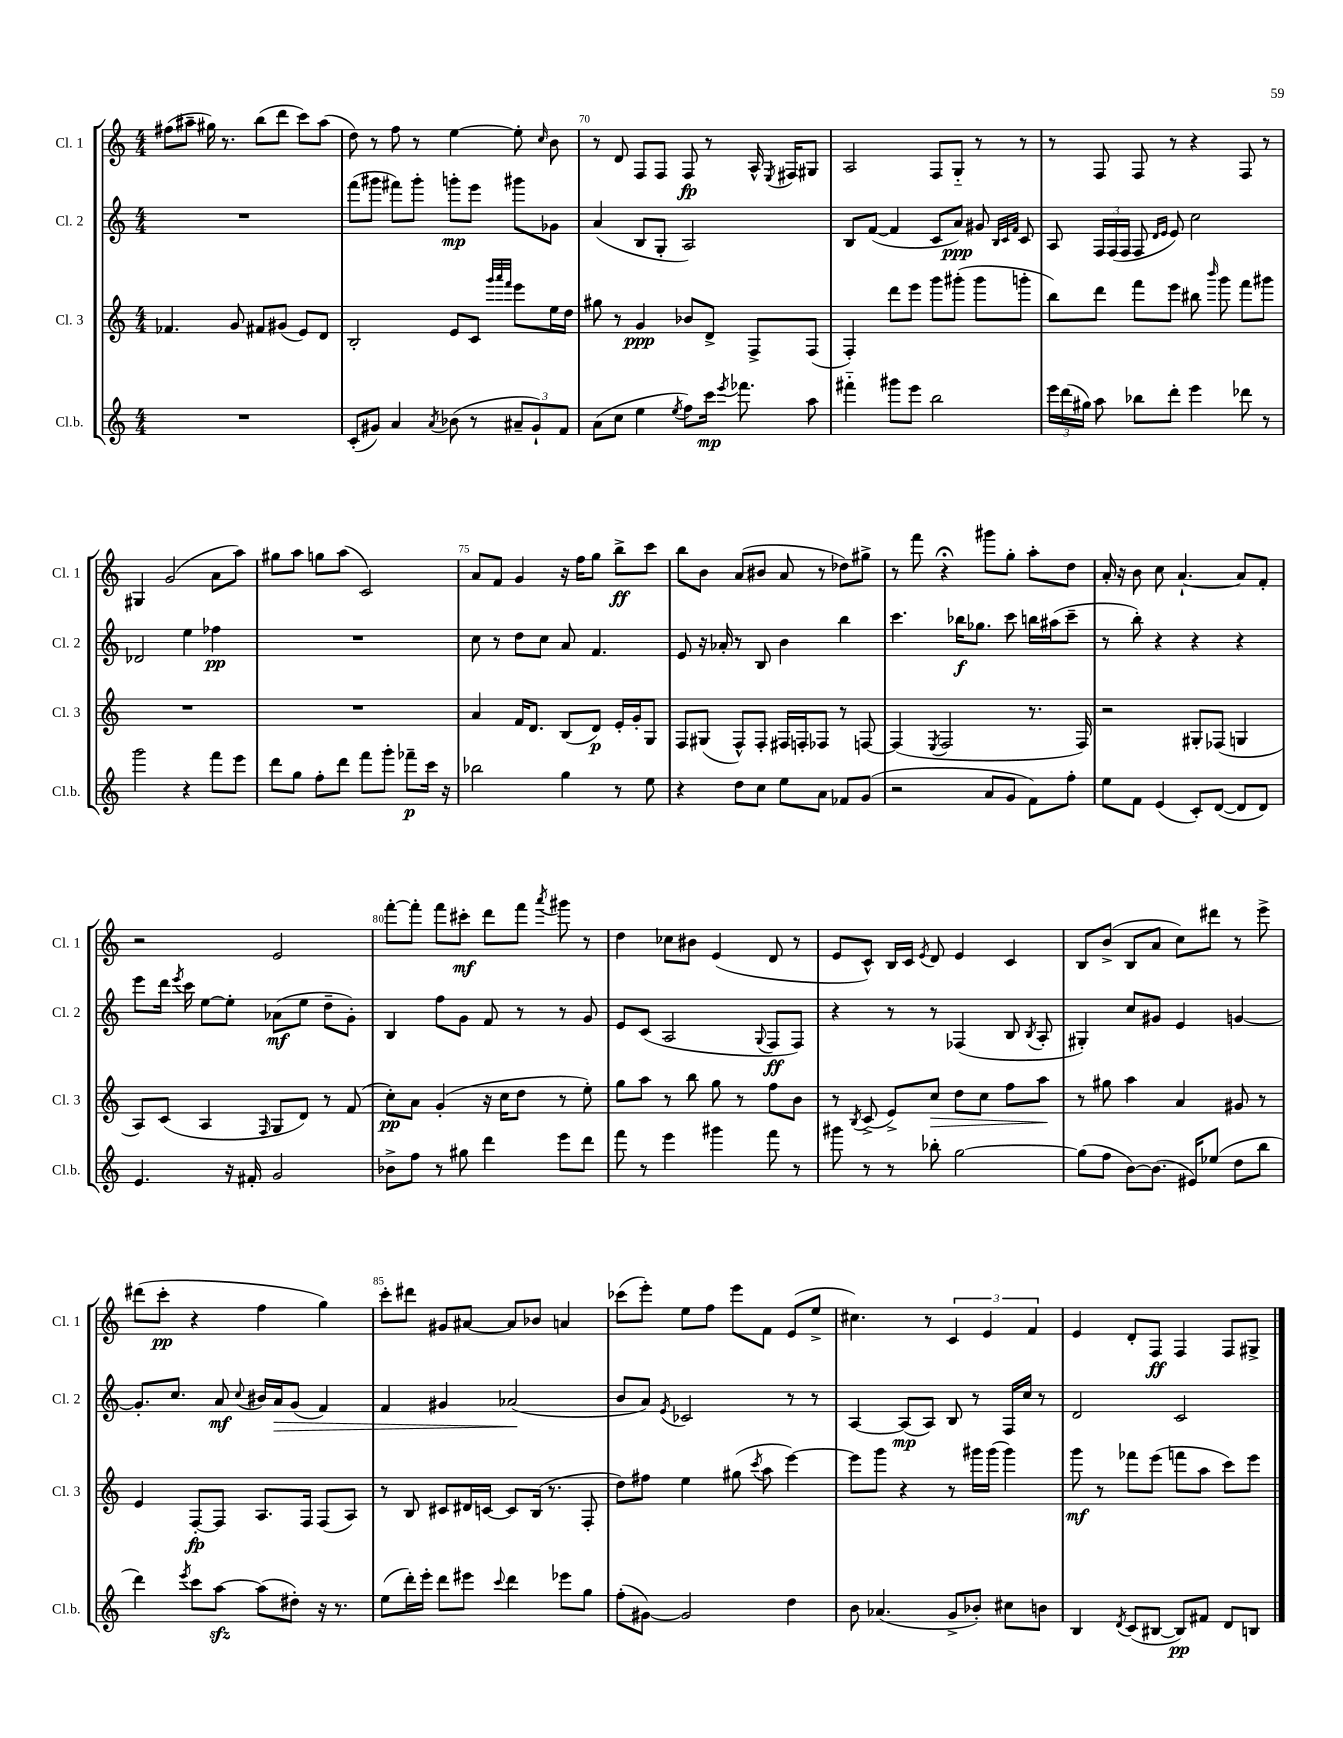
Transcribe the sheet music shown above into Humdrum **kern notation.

**kern	**dynam	**kern	**dynam	**kern	**dynam	**kern	**dynam
*part4	*part4	*part3	*part3	*part2	*part2	*part1	*part1
*staff4	*staff4	*staff3	*staff3	*staff2	*staff2	*staff1	*staff1
*I"Cl.b.	*	*I"Cl. 3	*	*I"Cl. 2	*	*I"Cl. 1	*
*I'Cl.b.	*	*I'Cl. 3	*	*I'Cl. 2	*	*I'Cl. 1	*
*clefG2	*	*clefG2	*	*clefG2	*	*clefG2	*
*k[]	*	*k[]	*	*k[]	*	*k[]	*
*M4/4	*	*M4/4	*	*M4/4	*	*M4/4	*
=68	=68	=68	=68	=68	=68	=68	=68
1r	.	4.f-X/	.	1r	.	(8ff#X\L	.
.	.	.	.	.	.	8aa#X~\J	.
.	.	.	.	.	.	16gg#X\)	.
.	.	.	.	.	.	8.r	.
.	.	8g/	.	.	.	.	.
.	.	8f#X/L	.	.	.	(8bb\L	.
.	.	(8g#X/J	.	.	.	8ddd\J	.
.	.	8e/L)	.	.	.	8ccc\L)	.
.	.	8d/J	.	.	.	(8aa#\J	.
=69	=69	=69	=69	=69	=69	=69	=69
(8c'/L	.	2B'/	.	(8fff\L	.	8dd\)	.
8g#X/J)	.	.	.	8ggg#X\J	.	8r	.
4a/	.	.	.	8fff#X\L)	.	8ff\	.
.	.	.	.	8ggg#'\J	.	8r	.
8qa/	.	.	.	.	.	.	.
(8b-X\	.	8e/L	.	8gggn'\L	mp	[4ee\	.
8r	.	8c/J	.	8eee\J	.	.	.
.	.	32qqggg/LLL	.	.	.	.	.
.	.	32qqaaa/	.	.	.	.	.
.	.	32qqfff/JJJ	.	.	.	.	.
12a#X~/L	.	8eee\L	.	8ggg#X\L	.	8ee'\]	.
12g#`/)	.	.	.	.	.	.	.
.	.	.	.	.	.	16qqcc/	.
.	.	16ee\L	.	8g-X\J	.	8b\	.
12f/J	.	.	.	.	.	.	.
.	.	16dd\JJ	.	.	.	.	.
=70	=70	=70	=70	=70	=70	=70	=70
(8a\L	.	8gg#X\	.	(4a/	.	8r	.
8cc\J	.	8r	.	.	.	8d/	.
4ee\	.	4g/	ppp	8B/L	.	8F/L	.
.	.	.	.	8G'/J	.	8F/J	.
8qee/	.	.	.	.	.	.	.
8ff\L)	.	8b-X/L	.	2A/)	.	8F/	fp
16ccc\Jk	mp	8d^/J	.	.	.	8r	.
8qeee/	.	.	.	.	.	.	.
8.fff-X\	.	.	.	.	.	.	.
.	.	8F^/L	.	.	.	16A^^/	.
.	.	.	.	.	.	8qE/	.
.	.	.	.	.	.	16F#X/KL	.
8aa\	.	(8F/J	.	.	.	8G#X/J	.
=71	=71	=71	=71	=71	=71	=71	=71
4fff#X\	.	4F'/)	.	8B/L	.	2A/	.
.	.	.	.	([8f/J	.	.	.
8ggg#X\L	.	8ddd\L	.	4f/]	.	.	.
8eee\J	.	8eee\J	.	.	.	.	.
2bb\	.	8ggg\L	.	8c/L	.	8F/L	.
.	.	(8ggg#X'\J	.	8a/J)	ppp	8G/J	.
.	.	8ggg#\L	.	8g#X/	.	8r	.
.	.	.	.	32qqB/LLL	.	.	.
.	.	.	.	32qqc/	.	.	.
.	.	.	.	32qqf/JJJ	.	.	.
.	.	8gggn'\J	.	8c/	.	8r	.
=72	=72	=72	=72	=72	=72	=72	=72
24eee\LL	.	8bb\L)	.	8A/	.	8r	.
(24ddd\	.	.	.	.	.	.	.
24gg#X\JJ)	.	.	.	.	.	.	.
8aa\	.	8ddd\J	.	24F/LL	.	8F/	.
.	.	.	.	(24F/	.	.	.
.	.	.	.	24F/JJ	.	.	.
8bb-X\L	.	8fff\L	.	8F/	.	8F/	.
.	.	.	.	16qqd/LL	.	.	.
.	.	.	.	16qqe/JJ	.	.	.
8ddd'\J	.	8eee\J	.	8e/)	.	8r	.
4eee\	.	8bb#X\	.	2cc\	.	4r	.
.	.	16qqbbb/	.	.	.	.	.
.	.	8ggg\	.	.	.	.	.
8ddd-X\	.	8fff\L	.	.	.	8F/	.
8r	.	8ggg#X\J	.	.	.	8r	.
!!LO:LB:g=z
=73	=73	=73	=73	=73	=73	=73	=73
2ggg\	.	1r	.	2d-X/	.	4G#X/	.
.	.	.	.	.	.	(2g/	.
4r	.	.	.	4ee\	.	.	.
8fff\L	.	.	.	4ff-X\	pp	8a\L	.
8eee\J	.	.	.	.	.	8aa\J)	.
=74	=74	=74	=74	=74	=74	=74	=74
8ddd\L	.	1r	.	1r	.	8gg#X\L	.
8gg\J	.	.	.	.	.	8aa\J	.
8ff'\L	.	.	.	.	.	8ggn\L	.
8ddd\J	.	.	.	.	.	(8aa\J	.
8fff\L	.	.	.	.	.	2c/)	.
8ggg'\J	.	.	.	.	.	.	.
8fff-X~\L	p	.	.	.	.	.	.
16ccc\Jk	.	.	.	.	.	.	.
16r	.	.	.	.	.	.	.
=75	=75	=75	=75	=75	=75	=75	=75
2bb-X\	.	4a/	.	8cc\	.	8a/L	.
.	.	.	.	8r	.	8f/J	.
.	.	16f/KL	.	8dd\L	.	4g/	.
.	.	8.d/J	.	.	.	.	.
.	.	.	.	8cc\J	.	.	.
4gg\	.	(8B/L	.	8a/	.	16r	.
.	.	.	.	.	.	16ff\KL	.
.	.	8d/J)	p	4.f/	.	8gg\J	.
8r	.	16e'/LL	.	.	.	8bb^\L	ff
.	.	16g'/J	.	.	.	.	.
8ee\	.	8G/J	.	.	.	8ccc\J	.
=76	=76	=76	=76	=76	=76	=76	=76
4r	.	8F/L	.	8e/	.	8bb\L	.
.	.	(8G#X/J	.	16r	.	8b\J	.
.	.	.	.	16a-X'/	.	.	.
8dd\L	.	8F^^/L)	.	8r	.	(8a/L	.
8cc\J	.	8F'/J	.	8B/	.	8b#X/J	.
8ee\L	.	16F#X/LL	.	4b\	.	8a/	.
.	.	16Fn'/J	.	.	.	.	.
8a\J	.	8F-X/J	.	.	.	8r	.
8f-X/L	.	8r	.	4bb\	.	8dd-X\L)	.
(8g/J	.	[8Fn/	.	.	.	8gg#X^\J	.
=77	=77	=77	=77	=77	=77	=77	=77
2r	.	(4F/]	.	4.ccc\	.	8r	.
.	.	.	.	.	.	8fff\	.
.	.	8qE/	.	.	.	.	.
.	.	2F/	.	.	.	4r;<	.
.	.	.	.	16bb-X\KL	f	.	.
.	.	.	.	8.gg-X\J	.	.	.
8a/L	.	.	.	.	.	8ggg#X\L	.
8g/J	.	.	.	8ccc\	.	8gg'\J	.
8f\L)	.	8.r	.	16bbn\LL	.	8aa'\L	.
.	.	.	.	(16aa#X\J	.	.	.
8ff'\J	.	.	.	8ccc~\J	.	8dd\J	.
.	.	16F/)	.	.	.	.	.
=78	=78	=78	=78	=78	=78	=78	=78
8ee\L	.	2r	.	8r	.	16a'/	.
.	.	.	.	.	.	16r	.
8f\J	.	.	.	8bb'\)	.	8b\	.
(4e/	.	.	.	4r	.	8cc\	.
.	.	.	.	.	.	[4.a`/	.
8c'/L)	.	8G#X'/L	.	4r	.	.	.
([8d/J	.	(8F-X/J	.	.	.	.	.
8d/L]	.	4Gn/	.	4r	.	8a/L]	.
8d/J)	.	.	.	.	.	8f'/J	.
!!LO:LB:g=z
=79	=79	=79	=79	=79	=79	=79	=79
4.e/	.	8A/L)	.	8eee\L	.	2r	.
.	.	(8c/J	.	16ddd\Jk	.	.	.
.	.	.	.	8qeee/	.	.	.
.	.	.	.	16ccc\	.	.	.
.	.	4A/	.	[8ee\L	.	.	.
16r	.	.	.	8ee'\J]	.	.	.
16f#X'/	.	.	.	.	.	.	.
.	.	16qqF/	.	.	.	.	.
2g/	.	8G/L	.	(8a-X\L	mf	2e/	.
.	.	8d/J)	.	8ee\J	.	.	.
.	.	8r	.	8dd~\L	.	.	.
.	.	(8f/	.	8g'\J)	.	.	.
=80	=80	=80	=80	=80	=80	=80	=80
8b-X^\L	.	8cc'\L)	pp	4B/	.	[8fff'\L	.
8ff\J	.	8a\J	.	.	.	8fff'\J]	.
8r	.	(4g'/	.	8ff\L	.	8fff\L	.
8gg#X\	.	.	.	8g\J	.	8ccc#X'\J	mf
4ddd\	.	16r	.	8f/	.	8ddd\L	.
.	.	16cc\KL	.	.	.	.	.
.	.	8dd\J	.	8r	.	8fff\J	.
.	.	.	.	.	.	8qaaa/	.
8eee\L	.	8r	.	8r	.	8ggg#X\	.
8ddd\J	.	8ee'\)	.	8g/	.	8r	.
=81	=81	=81	=81	=81	=81	=81	=81
8fff\	.	8gg\L	.	8e/L	.	4dd\	.
8r	.	8aa\J	.	(8c/J	.	.	.
4eee\	.	8r	.	2A/	.	8cc-X\L	.
.	.	8bb\	.	.	.	8b#X\J	.
4ggg#X\	.	8gg\	.	.	.	(4e/	.
.	.	8r	.	.	.	.	.
.	.	.	.	8qqG/	.	.	.
8fff\	.	8ff\L	.	8F/L	ff	8d/	.
8r	.	8b\J	.	8F/J)	.	8r	.
=82	=82	=82	=82	=82	=82	=82	=82
8ggg#X\	.	8r	.	4r	.	8e/L	.
.	.	8qB/	.	.	.	.	.
8r	.	(8c^/	.	.	.	8c^^/J)	.
8r	.	8e^/L)	.	8r	.	16B/LL	.
.	.	.	.	.	.	16c/JJ	.
.	.	.	.	.	.	8qe/	.
!	!	!	!LO:HP:b	!	!	!	!
8bb-X'\	.	8cc/J	>	8r	.	8d/	.
[2gg\	.	8dd\L	.	(4F-X/	.	4e/	.
.	.	8cc\J	.	.	.	.	.
.	.	8ff\L	.	8B/	.	4c/	.
.	.	.	.	8qB/	.	.	.
.	.	8aa\J	.	8A'/	.	.	.
.	.	.	]	.	.	.	.
=83	=83	=83	=83	=83	=83	=83	=83
(8gg\L]	.	8r	.	4G#X'/)	.	8B/L	.
8ff\J	.	8gg#X\	.	.	.	(8b^/J	.
[8b\L)	.	4aa\	.	8cc/L	.	8B/L	.
(8.b\J]	.	.	.	8g#X/J	.	8a/J	.
.	.	4a/	.	4e/	.	8cc\L)	.
16e#X/KL)	.	.	.	.	.	.	.
(8ee-X/J	.	.	.	.	.	8ddd#X\J	.
8dd\L	.	8g#X/	.	[4gn/	.	8r	.
8bb\J	.	8r	.	.	.	8eee^\	.
!!LO:LB:g=z
=84	=84	=84	=84	=84	=84	=84	=84
4ddd\)	.	4e/	.	8.g'/L]	.	(8ddd#X\L	.
.	.	.	.	.	.	8ccc'\J	pp
.	.	.	.	8.cc/J	.	.	.
8qeee/	.	.	.	.	.	.	.
8ccc\L	.	[8F'/L	fp	.	.	4r	.
[8aazz\J	.	8F/J]	.	8a/	mf	.	.
.	.	.	.	8qqcc/	.	.	.
(8aa\L]	.	8.A/L	.	16b#X/LL	.	4ff\	.
!	!	!	!	!	!LO:HP:b	!	!
.	.	.	.	16a/J	>	.	.
8dd#X'\J)	.	.	.	(8g/J	.	.	.
.	.	16F/Jk	.	.	.	.	.
16r	.	(8F/L	.	4f/)	.	4gg\)	.
8.r	.	.	.	.	.	.	.
.	.	8A/J)	.	.	.	.	.
=85	=85	=85	=85	=85	=85	=85	=85
(8ee\L	.	8r	.	4f/	.	8ccc'\L	.
16ddd'\L)	.	8B/	.	.	.	8ddd#X\J	.
16eee'\JJ	.	.	.	.	.	.	.
8ddd\L	.	8c#X/L	.	4g#X/	.	8g#X/L	.
8eee#X\J	.	16d#X/L	.	.	.	[8a#X/J	.
.	.	[16cn/JJ	.	.	.	.	.
8qqccc/	.	.	.	.	.	.	.
4ddd\	.	8c/L]	.	(2a-X/	.	8a#/L]	.
.	.	(16B/Jk	.	.	.	8b-X/J	.
.	.	8.r	.	.	.	.	.
8eee-X\L	.	.	.	.	.	4an/	.
8gg\J	.	8F'/	.	.	.	.	.
.	.	.	.	.	]	.	.
=86	=86	=86	=86	=86	=86	=86	=86
(8ff'\L	.	8dd\L)	.	8b/L	.	(8ccc-X\L	.
[8g#X\J)	.	8ff#X\J	.	8a/J)	.	8eee'\J)	.
.	.	.	.	8qe/	.	.	.
2g#/]	.	4ee\	.	2c-X/	.	8ee\L	.
.	.	.	.	.	.	8ff\J	.
.	.	(8gg#X\	.	.	.	8eee\L	.
.	.	8qccc/	.	.	.	.	.
.	.	8aa\	.	.	.	8f\J	.
4dd\	.	[4eee\)	.	8r	.	(8e/L	.
.	.	.	.	8r	.	8ee^/J	.
=87	=87	=87	=87	=87	=87	=87	=87
8b\	.	8eee\L]	.	[4A/	.	4.cc#X\)	.
(4.a-X/	.	8ggg\J	.	.	.	.	.
.	.	4r	.	(8A/L]	mp	.	.
.	.	.	.	8A/J)	.	8r	.
8g^/L	.	8r	.	8B/	.	6c/	.
8b-X'/J)	.	16ggg#X\LL	.	8r	.	.	.
.	.	.	.	.	.	6e/	.
.	.	(16ggg#\JJ	.	.	.	.	.
8cc#X\L	.	4ggg#\)	.	16F/LL	.	.	.
.	.	.	.	16cc/JJ	.	.	.
.	.	.	.	.	.	6f/	.
8bn\J	.	.	.	8r	.	.	.
=88	=88	=88	=88	=88	=88	=88	=88
4B/	.	8ggg\	mf	2d/	.	4e/	.
.	.	8r	.	.	.	.	.
8qd/	.	.	.	.	.	.	.
(8c/L	.	8fff-X\L	.	.	.	8d'/L	.
[8B#X/J	.	(8eee\J	.	.	.	8F/J	ff
8B#/L])	pp	8fffn\L	.	2c/	.	4F/	.
8f#X/J	.	8aa\J	.	.	.	.	.
8d/L	.	8ccc\L)	.	.	.	8F/L	.
8Bn/J	.	8eee\J	.	.	.	8G#X^/J	.
==	==	==	==	==	==	==	==
*-	*-	*-	*-	*-	*-	*-	*-
